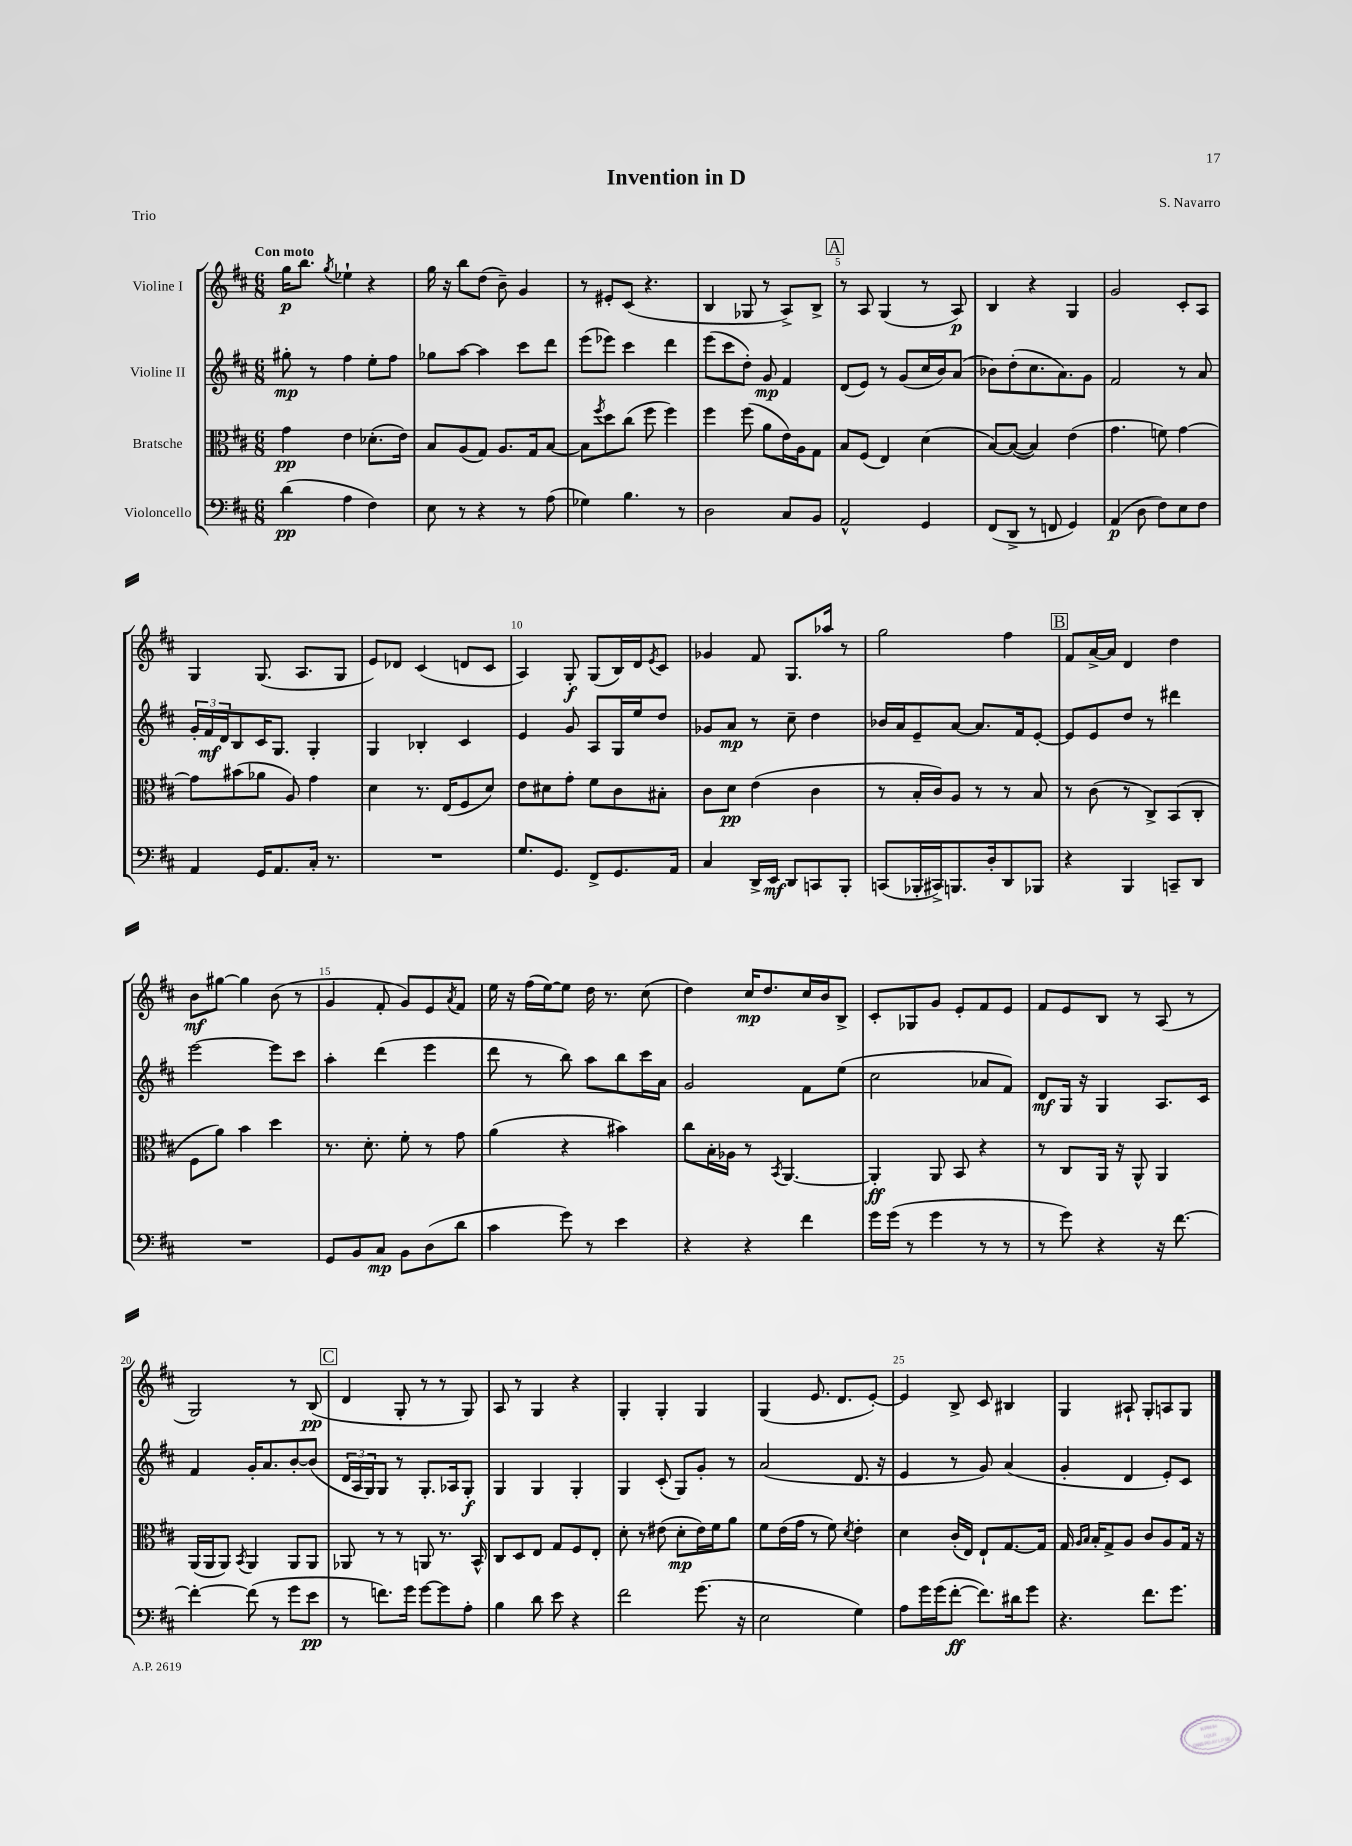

**kern	**kern	**kern	**kern
*staff4	*staff3	*staff2	*staff1
*clefF4	*clefC3	*clefG2	*clefG2
*k[f#c#]	*k[f#c#]	*k[f#c#]	*k[f#c#]
*M6/8	*M6/8	*M6/8	*M6/8
(4d\	4g\	8gg#'\	16gg\LK
.	.	.	8.bb\J
.	.	8r	.
.	.	.	8qgg/
4A\	4e\	4ff#\	4ee-`\
4F#\)	(8.d-'\L	8ee'\L	4r
.	.	8ff#\J	.
.	16e\Jk)	.	.
=	=	=	=
8E\	8B/L	8gg-\L	16gg\
.	.	.	16r
8r	(8A/	[8aa\J	8bb\L
4r	8G/J)	4aa\]	(8dd\J
.	8.A/L	.	8b~\)
8r	.	8ccc#\L	4g/
.	16G/k	.	.
(8A\	[8B/J	8ddd\J	.
=	=	=	=
4G-\)	8B\]L	(8eee\L	8r
.	8qff#/	.	.
.	8dd\	8eee-\J)	8e#'/L
4.B\	(8cc#\J	4ccc#\	(8c#/J
.	8ff#\	.	4.r
.	4ff#\)	4ddd\	.
8r	.	.	.
=	=	=	=
2D\	4ff#\	(8eee\L	4B/
.	.	8ccc#\	.
.	(8ff#\	8dd'\J)	8G-/
.	8a\L	8g/	8r
8C#/L	16e\L)	4f#/	8A^/L)
.	16A\J	.	.
8BB/J	8G\J	.	8B^/J
=	=	=	=
2AA^^/	8B/L	(8d/L	8r
.	(8F#/J	8e/J)	8A/
.	4E/)	8r	(4G/
.	.	(8g/L	.
4GG/	(4d\	16cc#/L	8r
.	.	16b/J)	.
.	.	(8a/J	8A/)
=	=	=	=
(8FF#/L	[8B/L)	8b-\L)	4B/
8DD^/J	(8B/_J	(8dd'\	.
8r	4B/])	8.cc#\	4r
8FF/	.	.	.
.	.	8.a\)	.
4GG/)	(4e\	.	4G/
.	.	8g\J	.
=	=	=	=
(4AA/	4.g\	2f#/	2g/
8D\	.	.	.
8F#\L)	8f\)	.	.
8E\	[4g\	8r	8c#'/L
8F#\J	.	8a/	8A/J
=	=	=	=
4AA/	8g\]L	24g'/LL	4G/
.	.	24f#/	.
.	.	24d/J	.
.	(8b#\	8B/	.
16GG/LK	8a-\J	16c#/K	(8.G/
8.AA/	.	8.G/J	.
.	8A/)	.	.
.	.	.	8.A/L
16C#'/Jk	4g\	4G'/	.
8.r	.	.	.
.	.	.	8G/J
=	=	=	=
2.r	4d\	4G/	8e/L)
.	.	.	8d-/J
.	8.r	4B-'/	(4c#/
.	(16E/LK	.	.
.	8F#/	4c#/	8d/L
.	8d/J)	.	8c#/J
=	=	=	=
8.G/L	8e\L	4e/	4A/)
.	8d#\	.	.
8.GG/J	.	.	.
.	8g'\J	8g/	8G'/
8FF#^/L	8f#\L	8A/L	(8G/L
8.GG/	8c#\	16G/L	16B/L)
.	.	16ee/J	16d/J
.	.	.	8qe/
.	8B#'\J	8dd/J	8c#/J
16AA/Jk	.	.	.
=	=	=	=
4C#/	8c#\L	8g-/L	4g-/
.	8d\J	8a/J	.
16DD^/LL	(4e\	8r	8f#/
16EE/JJ	.	.	.
8DD/L	.	8cc#~\	8.G/L
8CC/	4c#\	4dd\	.
.	.	.	16aa-/Jk
8BBB'/J	.	.	8r
=	=	=	=
(8CC/L	8r	16b-/LL	2gg\
.	.	16a/J	.
16BBB-'/L	16B'/LL	8e~/	.
16CC#^/J)	16c#/J)	.	.
8.BBB/	8A/J	[8a/J	.
.	8r	8.a/]L	.
16D'/k	.	.	.
8DD/	8r	.	4ff#\
.	.	16f#/k	.
8BBB-/J	8B/	[8e'/J	.
=	=	=	=
4r	8r	8e/]L	8f#/L
.	(8c#\	8e/	[16a^/L
.	.	.	16a/]JJ
4BBB/	8r	8dd/J	4d/
.	8C#^/L)	8r	.
8CC~/L	(8BB/	4ddd#\	4dd\
8DD/J	8C#'/J	.	.
=	=	=	=
2.r	8F#\L	[2eee\	8b\L
.	8a\J)	.	[8gg#\J
.	4b\	.	4gg#\]
.	4dd\	8eee\]L	(8b\
.	.	8ccc#\J	8r
=	=	=	=
8GG/L	8.r	4aa'\	4g/
8BB/	.	.	.
.	8.d'\	.	.
8C#/J	.	(4ddd\	8f#'/
8BB\L	8f#'\	.	8g/L)
(8D\	8r	4eee\	8e/
.	.	.	8qa/
8d\J	8g\	.	8f#/J
=	=	=	=
4c#\	(4a\	8ddd\	16ee\
.	.	.	16r
.	.	8r	(16ff#\LL
.	.	.	[16ee\J)
8g\)	4r	8bb\)	8ee\]J
8r	.	8aa\L	16dd\
.	.	.	8.r
4e\	4b#\)	8bb\	.
.	.	16ccc#\L	(8cc#\
.	.	16a\JJ	.
=	=	=	=
4r	8cc#\L	2g/	4dd\)
.	16B'\L	.	.
.	16A-\JJ	.	.
4r	8r	.	16cc#/LK
.	.	.	8.dd/
.	8qBB/	.	.
.	[4.AA/	.	.
4f#\	.	8f#\L	16cc#/L
.	.	.	16b/J
.	.	(8ee\J	8B^/J
=	=	=	=
16g\LL	4AA'/]	2cc#\	8c#'/L
(16g\JJ	.	.	.
8r	.	.	8G-/
4g\	8AA/	.	8g/J
.	8BB/	.	8e'/L
8r	4r	8a-/L	8f#/
8r	.	8f#/J)	8e/J
=	=	=	=
8r	8r	8d/L	8f#/L
8g\)	8C#/L	16G/Jk	8e/
.	.	16r	.
4r	16AA/Jk	4G/	8B/J
.	16r	.	.
.	8AA^^/	.	8r
16r	4AA/	8.A/L	(8A/
[8.f#\	.	.	.
.	.	.	8r
.	.	16c#/Jk	.
=	=	=	=
4f#'\_	(16AA/LL	4f#/	2G/)
.	16AA/J	.	.
.	8AA/J)	.	.
.	8qBB/	.	.
(8f#\]	4AA/	16g'/LK	.
.	.	8.a/	.
8r	.	.	.
8g\L	8AA/L	[8b'/	8r
8e\J	8AA/J	(8b/]J	(8B/
=	=	=	=
8r	8AA-/	24d/LL	4d/
.	.	24A/	.
.	.	24G/J)	.
8.f\L)	8r	8G/J	.
.	8r	8r	8G'/
16g\Jk	.	.	.
[8g\L	8AA/	8.G'/L	8r
8g\]	8.r	.	8r
.	.	16A-/k	.
8A'\J	.	8G'/J	8G/)
.	16BB^^/	.	.
=	=	=	=
4B\	8C#/L	4G/	8A/
.	8D/	.	8r
8d\	8E/J	4G/	4G/
8e\	8G/L	.	.
4r	8F#/	4G'/	4r
.	8E'/J	.	.
=	=	=	=
2f#\	8d'\	4G/	4G'/
.	8r	.	.
.	(8e#\	(8c#'/	4G'/
.	8d'\L	8G/L)	.
(8.g\	16e#\L)	8g'/J	4G/
.	16f#\J	.	.
.	8a\J	8r	.
16r	.	.	.
=	=	=	=
2E\	8f#\L	(2a/	(4G/
.	(16e\L	.	.
.	16g\JJ	.	.
.	8r	.	8.e/
.	8f#\)	.	.
.	.	.	8.d/L
.	8qd/	.	.
4G\)	4e'\	8.d/	.
.	.	.	[8e'/J)
.	.	16r	.
=	=	=	=
8A\L	4d\	4e/	4e/]
16g\L	.	.	.
(16g\J	.	.	.
[8f#'\J	(16c#'/LL	8r	8B^/
.	16E/JJ)	.	.
8.f#\]L)	8E`/L	8g/)	8c#/
.	[8.G/	(4a/	4B#/
16d#\k	.	.	.
8g\J	.	.	.
.	16G/]Jk	.	.
=	=	=	=
4.r	16G/	4g'/	4G/
.	16qqA/LL	.	.
.	16qqB/JJ	.	.
.	16B'/LK	.	.
.	8G^/	.	.
.	8A/J	4d/	8A#`/
8.f#\L	8c#/L	.	8G'/L
.	8A/	8e'/L)	8A/
8.g\J	.	.	.
.	16G/Jk	8c#/J	8G/J
.	16r	.	.
==	==	==	==
*-	*-	*-	*-
